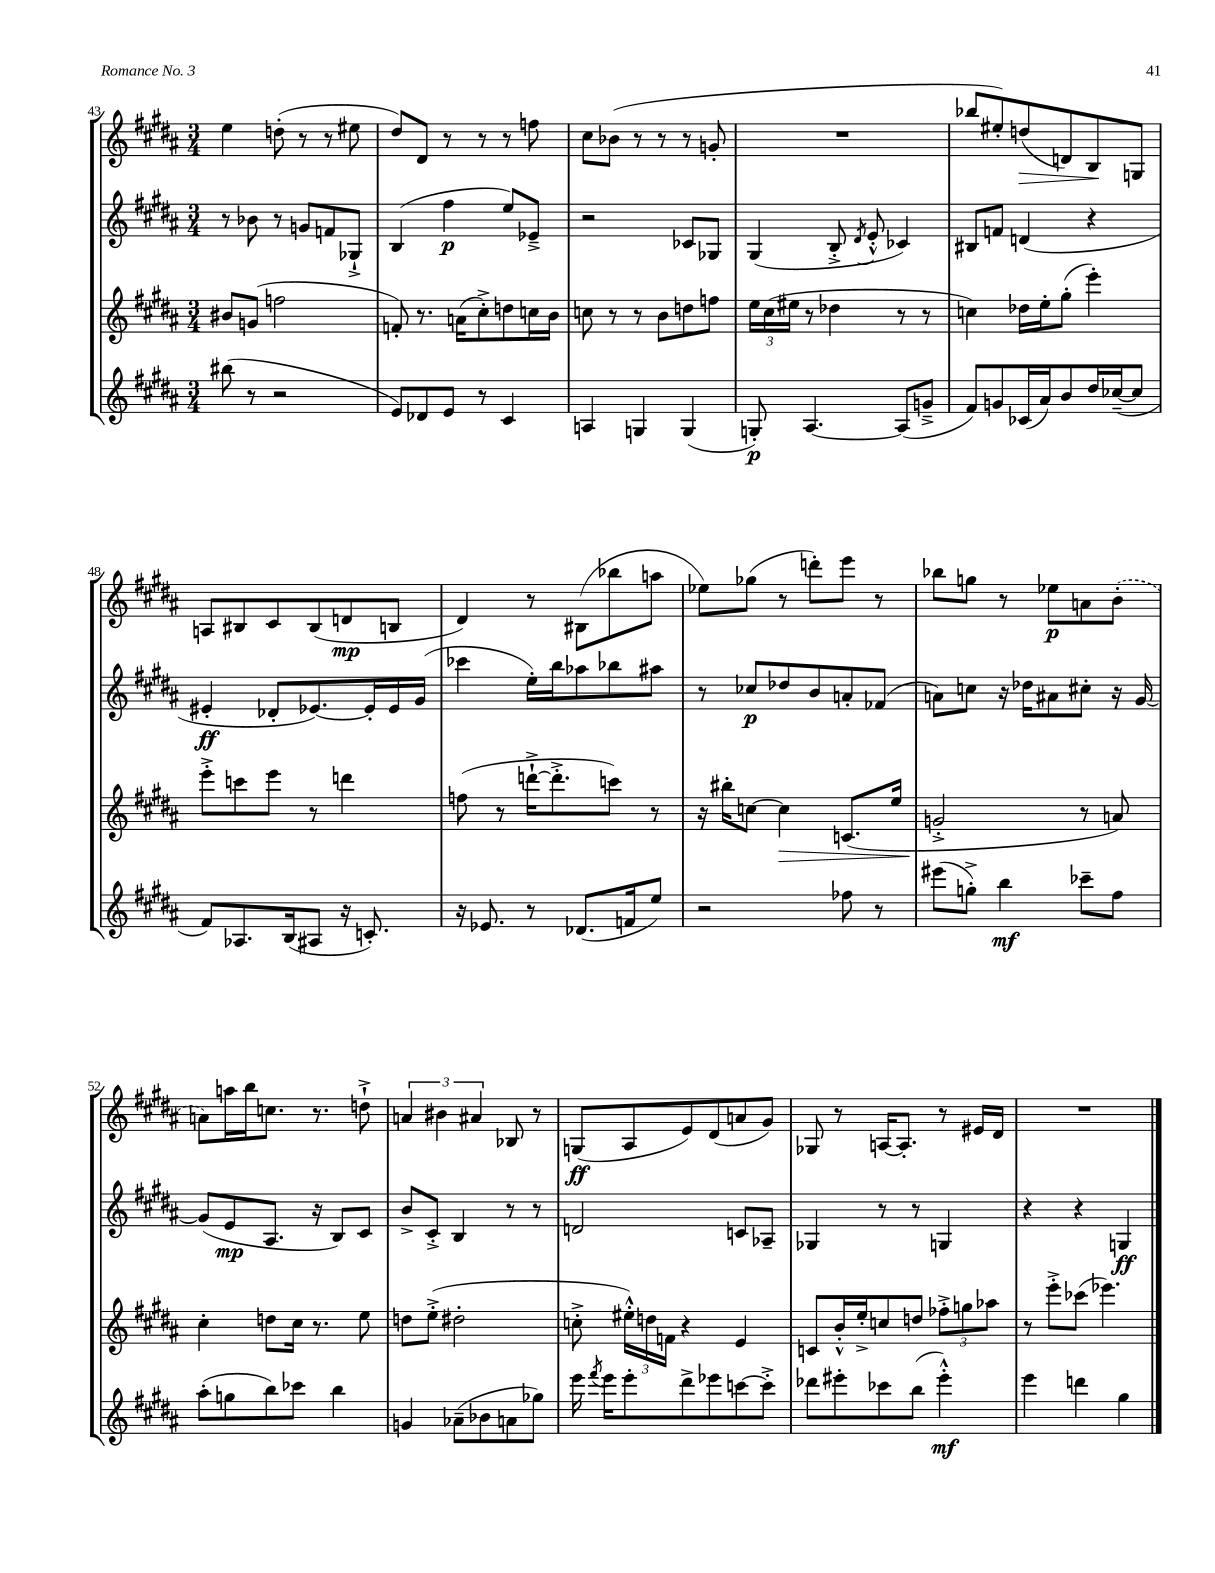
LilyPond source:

<<
\new StaffGroup <<
\new Staff = "s0" {
    \clef treble \key b \major \numericTimeSignature \time 3/4
    \autoBeamOff e''4 d''8-.( r8 r8 eis''8 |
    dis''8[) dis'8] r8 r8 r8 f''8 |
    cis''8[ bes'8]( r8 r8 r8 g'8-. |
    R2. |
    bes''8[ eis''8-.) d''8\>( d'8) b8\! g8] |
    a8[ bis8 cis'8 bis8( d'8\mp b8] |
    dis'4) r8 bis8[( bes''8 a''8] |
    ees''8[) ges''8]( r8 d'''8[-.) e'''8] r8 |
    bes''8[ g''8] r8 ees''8[\p a'8 \once \slurDashed b'8]-.( |
    a'8[) a''16 b''16 c''8.] r8. d''8-!-> |
    \tuplet 3/2 { a'4 bis'4 ais'4 } bes8 r8 |
    g8[\ff( ais8 e'8) dis'8( a'8 gis'8]) |
    ges8 r8 a16[~ a8.]-. r8 eis'16[ dis'16] |
    R2. \bar "|." |
}
\new Staff = "s1" {
    \clef treble \key b \major \numericTimeSignature \time 3/4
    \autoBeamOff r8 bes'8 r8 g'8[ f'8 ges8]-!-> |
    b4( fis''4\p e''8[) ees'8]---> |
    r2 ces'8[ ges8] |
    gis4( b8-.-> \acciaccatura { dis'8 } e'8-.-^ ces'4) |
    bis8[ f'8] d'4( r4 |
    eis'4-.\ff des'8[-. ees'8.~) ees'16-. ees'16 gis'16]( |
    ces'''4 e''16[-.) b''16 aes''8 bes''8 ais''8] |
    r8 ces''8[\p des''8 b'8 a'8-. fes'8]( |
    a'8[) c''8] r16 des''16[ ais'8 cis''8]-. r16 gis'16~ |
    gis'8[( e'8\mp ais8.] r16 b8[) cis'8] |
    b'8[-> cis'8]-.-> b4 r8 r8 |
    d'2 c'8[ aes8]-- |
    ges4 r8 r8 g4 |
    r4 r4 g4\ff \bar "|." |
}
\new Staff = "s2" {
    \clef treble \key b \major \numericTimeSignature \time 3/4
    \autoBeamOff bis'8[ g'8]( f''2 |
    f'8-.) r8. a'16[( cis''8-.->) d''8 c''16 b'16] |
    c''8 r8 r8 b'8[ d''8 f''8] |
    \tuplet 3/2 { e''16[ cis''16( eis''16] } r8 des''4 r8 r8 |
    c''4) des''16[ e''16-. gis''8]-.( e'''4-.) |
    e'''8[-.-> c'''8 e'''8] r8 d'''4 |
    f''8( r8 d'''16[~-!-> d'''8.-.-> c'''8]) r8 |
    r16 bis''16[-. c''8]~ c''4\> c'8.[( e''16] |
    g'2-.->\! r8 a'8) |
    cis''4-. d''8[ cis''16] r8. e''8 |
    d''8[ e''8]-.->( dis''2-. |
    c''8-.-> \tuplet 3/2 { eis''16[-.-^) d''16 f'16] } r4 e'4 |
    c'8[ b'16-.-^ e''16-.-> c''8 d''8] \tuplet 3/2 { fes''8[-.-> g''8 aes''8] } |
    r8 e'''8[-.-> ces'''8]( ees'''4.) \bar "|." |
}
\new Staff = "s3" {
    \clef treble \key b \major \numericTimeSignature \time 3/4
    \autoBeamOff bis''8( r8 r2 |
    e'8[) des'8 e'8] r8 cis'4 |
    a4 g4 g4( |
    g8-.\p) ais4.~ ais8[( g'8]---> |
    fis'8[) g'8 ces'16( ais'16) b'8 dis''16 ces''16~--( ces''8] |
    fis'8[) aes8. b16( ais8] r16 c'8.-.) |
    r16 ees'8. r8 des'8.[( f'16 e''8]) |
    r2 fes''8 r8 |
    eis'''8[( g''8]-.->) b''4\mf ces'''8[-- fis''8] |
    ais''8[-.( g''8 b''8) ces'''8] b''4 |
    g'4 aes'8[--( bes'8 a'8 ges''8]) |
    e'''16 \acciaccatura { fis'''8 } e'''16[ e'''8-. dis'''8-> ees'''8 c'''8~ c'''8]-.-> |
    des'''8[ eis'''8-. ces'''8 b''8]( eis'''4-.-^\mf) |
    e'''4 d'''4 gis''4 \bar "|." |
}
>>
>>
\layout { \context { \Score currentBarNumber = #43 } }
